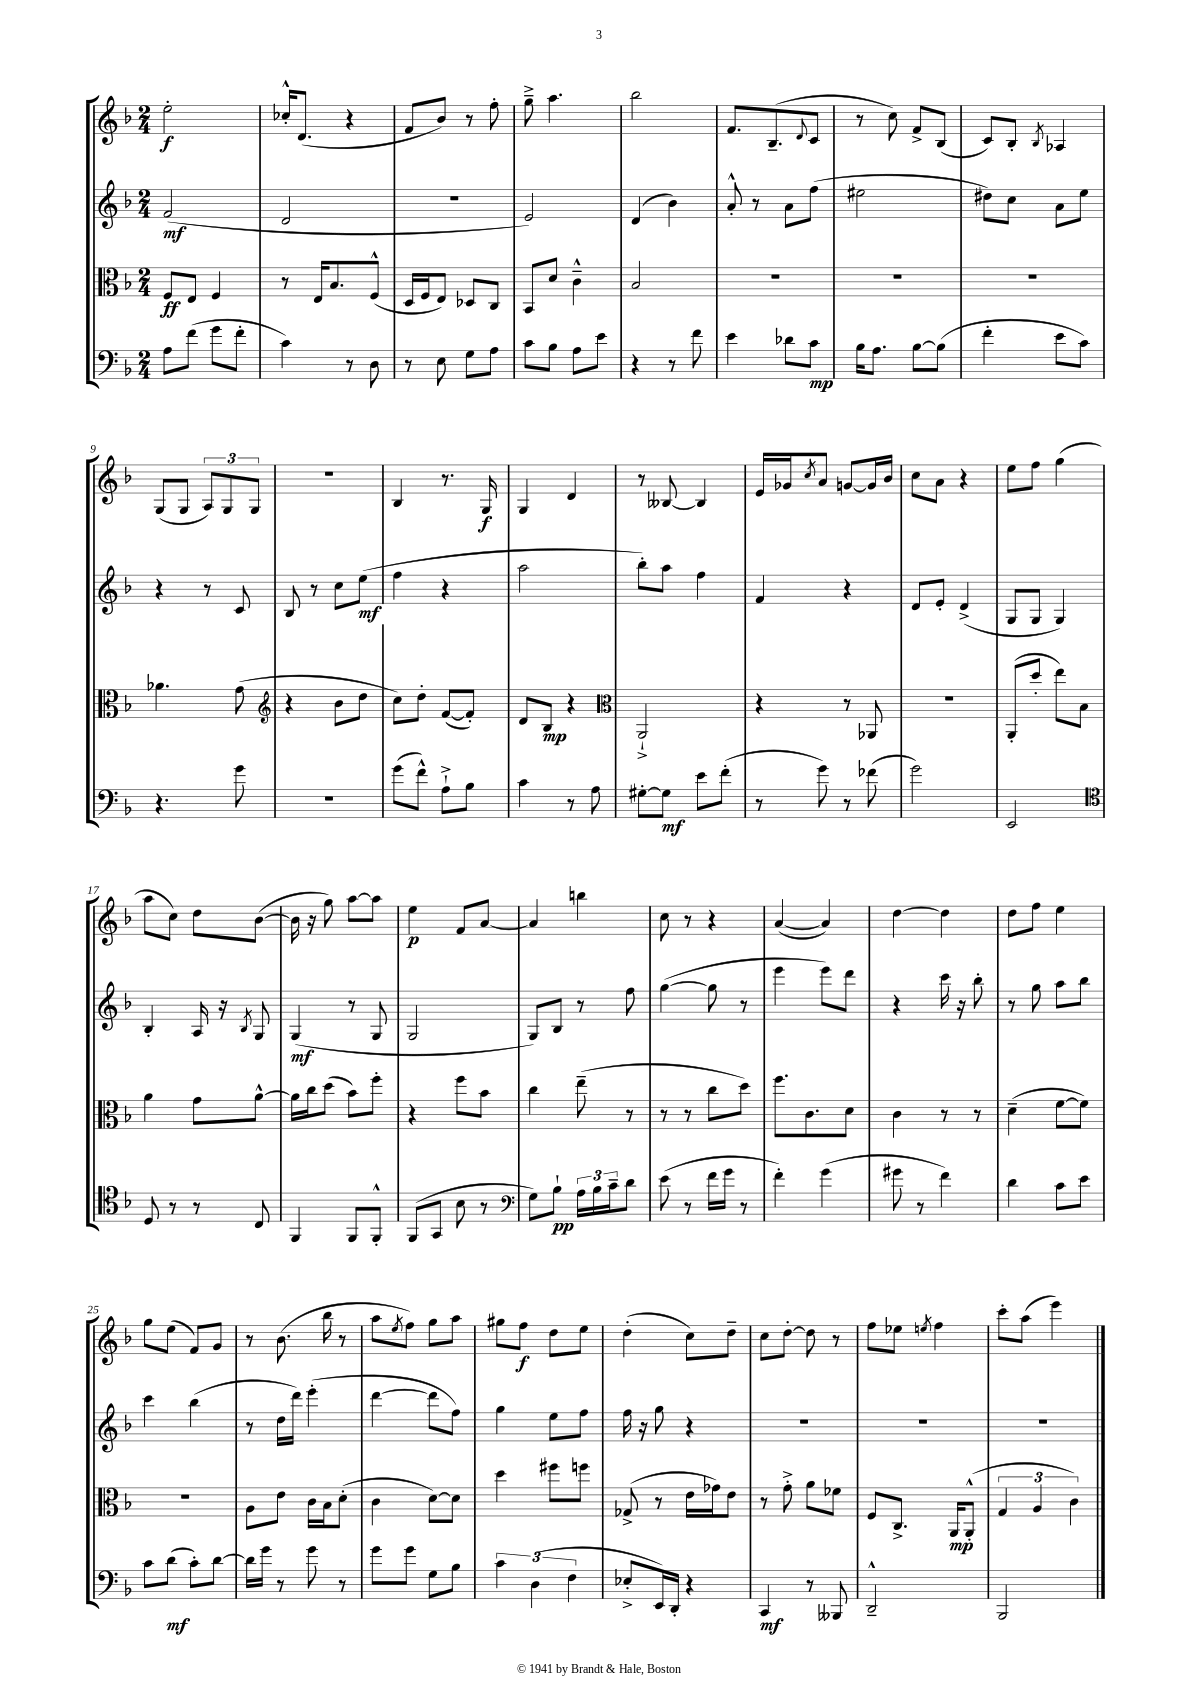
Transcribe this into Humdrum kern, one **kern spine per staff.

**kern	**kern	**kern	**kern
*staff4	*staff3	*staff2	*staff1
*clefF4	*clefC3	*clefG2	*clefG2
*k[b-]	*k[b-]	*k[b-]	*k[b-]
*M2/4	*M2/4	*M2/4	*M2/4
8A\L	8F/L	(2f/	2ee'\
(8f\J	8E/J	.	.
8g\L	4F/	.	.
8f'\J	.	.	.
=	=	=	=
4c\)	8r	2d/	16cc-'^^/LK
.	.	.	(8.d/J
.	16E/LK	.	.
.	8.B-/	.	.
8r	.	.	4r
8D\	(8F^^/J	.	.
=	=	=	=
8r	16D/LL	2r	8f/L
.	16F/J	.	.
8E\	8E/J)	.	8b-/J)
8G\L	8D-/L	.	8r
8A\J	8C/J	.	8ff'\
=	=	=	=
8c\L	8BB-/L	2e/)	8gg~^\
8B-\J	8d/J	.	4.aa\
8A\L	4c~^^\	.	.
8e\J	.	.	.
=	=	=	=
4r	2B-/	(4d/	2bb-\
8r	.	4b-\)	.
8f\	.	.	.
=	=	=	=
4e\	2r	8a'^^/	8.f/L
.	.	8r	.
.	.	.	(8.B-~/
8d-\L	.	8a\L	.
.	.	.	8qqd/
8c\J	.	(8ff\J	8c/J
=	=	=	=
16B-\LK	2r	2ee#\	8r
8.A\J	.	.	.
.	.	.	8cc\)
[8B-\L	.	.	8f^/L
(8B-\]J	.	.	(8B-/J
=	=	=	=
4f'\	2r	8dd#\L)	8c/L)
.	.	8cc\J	8B-'/J
.	.	.	8qB-/
8e\L	.	8a\L	4A-/
8c\J)	.	8ee\J	.
=	=	=	=
4.r	4.a-\	4r	(8G/L
.	.	.	8G/J
.	.	8r	12A/L)
.	.	.	12G/
8g\	(8g\	8c/	.
.	.	.	12G/J
=	=	=	=
*	*clefG2	*	*
2r	4r	8B-/	2r
.	.	8r	.
.	8b-\L	8cc\L	.
.	8dd\J	(8ee\J	.
=	=	=	=
(8g\L	8cc\L)	4ff\	4B-/
8f^^\J)	8dd'\J	.	.
8A`^\L	([8f/L	4r	8.r
8B-\J	8f'/]J)	.	.
.	.	.	16G/
=	=	=	=
4c\	8d/L	2aa\	4G/
.	8B-/J	.	.
8r	4r	.	4d/
8A\	.	.	.
=	=	=	=
*	*clefC3	*	*
[8G#'\L	2AA`^/	8bb-'\L)	8r
8G#\]J	.	8aa\J	[8B--/
8e\L	.	4ff\	4B--/]
(8f'\J	.	.	.
=	=	=	=
8r	4r	4f/	16e/LL
.	.	.	16g-/J
.	.	.	8qcc/
8g\)	.	.	8a/J
8r	8r	4r	[8g/L
(8f-\	8AA-/	.	16g/]L
.	.	.	16b-/JJ
=	=	=	=
2g\)	2r	8d/L	8cc\L
.	.	8e'/J	8a\J
.	.	(4d^/	4r
=	=	=	=
2EE/	(8AA'/L	8G/L	8ee\L
.	8dd'/J	8G/J	8ff\J
.	8ee\L)	4G/)	(4gg\
.	8B-\J	.	.
=	=	=	=
*clefC4	*	*	*
8D/	4a\	4B-'/	8aa\L
8r	.	.	8cc\J)
8r	8g\L	16A/	8dd\L
.	.	16r	.
.	.	8qB-/	.
8C/	[8a^^\J	8G/	([8b-\J
=	=	=	=
4FF/	16a\]LL	(4G/	16b-\]
.	16cc\J	.	16r
.	(8dd\J	.	8gg\)
8FF/L	8b-\L)	8r	[8aa\L
8FF'^^/J	8ff'\J	8G/	8aa\]J
=	=	=	=
(8FF/L	4r	2G/	4ee\
8GG/J	.	.	.
8B-\	8ff\L	.	8f/L
8r	8b-\J	.	[8a/J
=	=	=	=
*clefF4	*	*	*
8G\L)	4cc\	8G/L)	4a/]
8B-`\J	.	8B-/J	.
24A\LL	(8ee~\	8r	4bb\
24B-\	.	.	.
24c~\J	.	.	.
8d\J	8r	8ff\	.
=	=	=	=
(8e\	8r	([4gg\	8cc\
8r	8r	.	8r
16f\LL	8cc\L	8gg\]	4r
16g\JJ	.	.	.
8r	8dd\J)	8r	.
=	=	=	=
4f'\)	8.ff\L	4eee\	([4a/
.	8.c\	.	.
(4g\	.	8eee\L)	4a/])
.	8d\J	8ddd\J	.
=	=	=	=
8g#\	4c\	4r	[4dd\
8r	.	.	.
4f\)	8r	16ccc\	4dd\]
.	.	16r	.
.	8r	8bb-'\	.
=	=	=	=
4d\	(4d~\	8r	8dd\L
.	.	8gg\	8ff\J
8c\L	[8f\L	8aa\L	4ee\
8e\J	8f\]J)	8bb-\J	.
=	=	=	=
8c\L	2r	4ccc\	8gg\L
(8d\J	.	.	(8ee\J
8c'\L)	.	(4bb-\	8f/L)
[8d\J	.	.	8g/J
=	=	=	=
16d\]LL	8A\L	8r	8r
16g\JJ	.	.	.
8r	8e\J	16dd\LL	(8.b-\
.	.	16ddd\JJ)	.
8g\	16c\LL	(4eee'\	.
.	16B-\J	.	16bb-\
8r	(8d'\J	.	8r
=	=	=	=
8g\L	4c\	[4ddd\	8aa\L
.	.	.	8qee/
8g\J	.	.	8ff\J)
8G\L	[8d\L)	8ddd\]L	8gg\L
8B-\J	8d\]J	8ff\J)	8aa\J
=	=	=	=
6c\	4dd\	4gg\	8gg#\L
.	.	.	8ff\J
(6D\	.	.	.
.	8ff#\L	8ee\L	8dd\L
6F\	.	.	.
.	8ff\J	8ff\J	8ee\J
=	=	=	=
8E-'^/L	(8G-^/	16ff\	(4dd'\
.	.	16r	.
16EE/L)	8r	8gg\	.
16DD'/JJ	.	.	.
4r	16e\LL	4r	8cc\L)
.	16g-\J)	.	.
.	8e\J	.	8dd~\J
=	=	=	=
4CC/	8r	2r	8cc\L
.	8g'^\	.	[8dd'\J
8r	8a\L	.	8dd\]
8BBB--/	8f-\J	.	8r
=	=	=	=
2DD~^^/	8F/L	2r	8ff\L
.	8.C^/J	.	8ee-\J
.	.	.	8qee/
.	.	.	4ff\
.	16AA/LK	.	.
.	(8AA'^^/J	.	.
=	=	=	=
2BBB-/	6G/	2r	8ccc'\L
.	.	.	(8aa\J
.	6A/	.	.
.	.	.	4eee\)
.	6c\)	.	.
==	==	==	==
*-	*-	*-	*-
